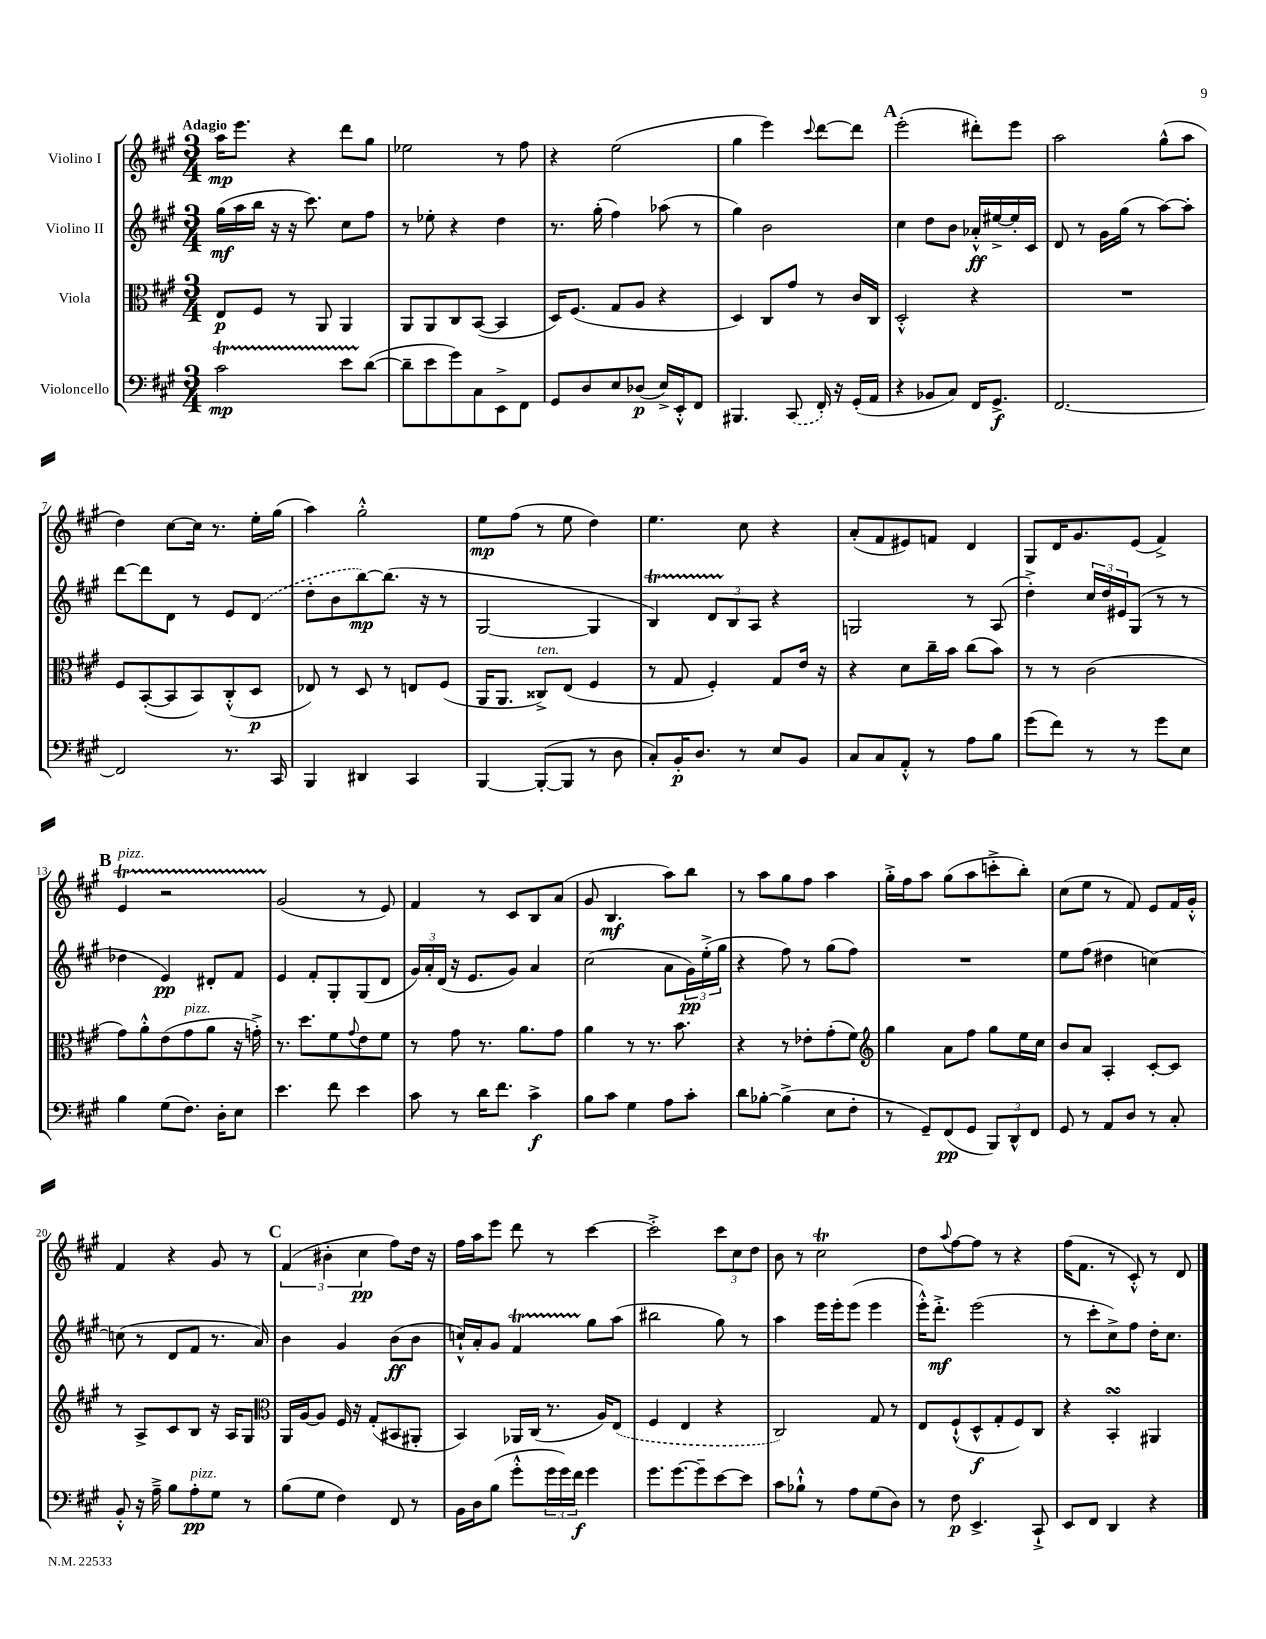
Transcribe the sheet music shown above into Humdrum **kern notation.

**kern	**kern	**kern	**kern
*staff4	*staff3	*staff2	*staff1
*clefF4	*clefC3	*clefG2	*clefG2
*k[f#c#g#]	*k[f#c#g#]	*k[f#c#g#]	*k[f#c#g#]
*M3/4	*M3/4	*M3/4	*M3/4
2c#	8E	(16gg#	16aa
.	.	16aa	8.eee
.	8F#	16bb	.
.	.	16r	.
.	8r	16r	4r
.	.	8.ccc#)	.
.	8AA	.	.
8e	4AA	8cc#	8ddd
([8d	.	8ff#	8gg#
=	=	=	=
8d~]	8AA	8r	2ee-
8e	8AA	8ee-'	.
8g#)	8C#	4r	.
8C#	([8BB	.	.
8EE^	4BB]	4dd	8r
8FF#	.	.	8ff#
=	=	=	=
8GG#	16D)	8.r	4r
.	(8.F#	.	.
8D	.	.	.
.	.	(16gg#'	.
8E	8G#	4ff#)	(2ee
(8D-	8A	.	.
16E^)	4r	(8aa-	.
16EE'^^	.	.	.
8FF#	.	8r	.
=	=	=	=
4.BBB#	4D)	4gg#)	4gg#
.	8C#	2b	4eee)
(8CC#	8g#	.	.
.	.	.	8qqccc#
16FF#')	8r	.	[8ddd
16r	.	.	.
(16GG#'	16c#	.	8ddd]
16AA	16C#	.	.
=	=	=	=
4r	2D'^^	4cc#	(2eee'
8BB-	.	8dd	.
8C#)	.	8b	.
16FF#	4r	16a-'^^	8ddd#')
8.GG#^	.	[16ee#^	.
.	.	16ee#']	8eee
.	.	16c#	.
=	=	=	=
[2.FF#	2.r	8d	2aa
.	.	8r	.
.	.	16g#	.
.	.	(16gg#	.
.	.	8r	.
.	.	[8aa)	(8gg#^^
.	.	8aa']	8aa
=	=	=	=
2FF#]	8F#	[8ddd	4dd)
.	([8BB'	8ddd]	.
.	8BB]	8d	[8cc#
.	8BB)	8r	16cc#]
.	.	.	8.r
8.r	(8C#'^^	8e	.
.	8D	(8d	16ee'
16CC#	.	.	(16gg#
=	=	=	=
4BBB	8E-)	8dd'	4aa)
.	8r	8b	.
4DD#	8D	[8bb)	2gg#'^^
.	8r	(8.bb]	.
4CC#	8E	.	.
.	.	16r	.
.	(8F#	8r	.
=	=	=	=
[4BBB	16AA	[2G#	8ee
.	8.AA	.	.
.	.	.	(8ff#
(8BBB'_	8C##^)	.	8r
8BBB]	(8E	.	8ee
8r	4F#	4G#]	4dd)
8D	.	.	.
=	=	=	=
8C#')	8r	4B)	4.ee
16BB'	8G#	.	.
8.D	.	.	.
.	4F#')	12d	.
.	.	12B	.
8r	.	.	8cc#
.	.	12A	.
8E	8G#	4r	4r
8BB	16e	.	.
.	16r	.	.
=	=	=	=
8C#	4r	2G	(8a'
8C#	.	.	8f#
8AA'^^	8d	.	8e#)
8r	16cc#~	.	8f
.	16b	.	.
8A	(8cc#	8r	4d
8B	8b)	(8A	.
=	=	=	=
(8g#	8r	4dd'^)	8G#
8f#)	8r	.	16d
.	.	.	8.g#
8r	(2c#	24cc#	.
.	.	24dd	.
.	.	24e#	.
8r	.	(8G#	(8e
8g#	.	8r	4f#^)
8E	.	8r	.
=	=	=	=
4B	8g#)	4dd-	4e
.	8a'^^	.	.
(8G#	(8e	4e)	2r
8.F#)	8g#	.	.
.	8a	8d#'	.
16D'	.	.	.
8E	16r	8f#	.
.	16g'^)	.	.
=	=	=	=
4.e	8.r	4e	(2g#
.	8.dd	.	.
.	.	8f#'	.
8f#	8f#	8G#'	.
.	8qqg#	.	.
4e	8e	(8G#	8r
.	8f#	8d	8e)
=	=	=	=
8c#	8r	24g#)	4f#
.	.	24a'	.
.	.	(24d	.
8r	8g#	16r	.
.	.	8.e	.
16d	8.r	.	8r
8.f#	.	.	.
.	.	8g#)	8c#
.	8.a	.	.
4c#^	.	4a	8B
.	8g#	.	(8a
=	=	=	=
8B	4a	(2cc#	8g#
8c#	.	.	4.B
4G#	8r	.	.
.	8.r	.	.
8A	.	8a	8aa)
.	8.b	.	.
8c#'	.	24g#)	8bb
.	.	(24ee'^	.
.	.	24gg#	.
=	=	=	=
8d	4r	4r	8r
[8B-'	.	.	8aa
(4B-^]	8r	8ff#)	8gg#
.	8e-'	8r	8ff#
8E	(8g#'	(8gg#	4aa
8F#'	8f#)	8ff#)	.
=	=	=	=
*	*clefG2	*	*
8r	4gg#	2.r	16gg#'^
.	.	.	16ff#
8GG#~)	.	.	8aa
(8FF#	8a	.	(8gg#
8GG#	8ff#	.	8aa
12BBB)	8gg#	.	8ccc'^
12DD^^	.	.	.
.	16ee	.	8bb')
12FF#	.	.	.
.	16cc#	.	.
=	=	=	=
8GG#	8b	8ee	(8cc#
8r	8a	(8ff#	8ee
8AA	4A'	4dd#	8r
8D	.	.	8f#)
8r	[8c#'	[4cc)	8e
8C#'	8c#]	.	16f#
.	.	.	16g#'^^
=	=	=	=
8BB'^^	8r	(8cc]	4f#
16r	8A^	8r	.
16A~^	.	.	.
8B	8c#	8d	4r
8A'	8B	8f#	.
8G#	16r	8.r	8g#
.	16A	.	.
8r	8G#	.	8r
.	.	16a)	.
=	=	=	=
*	*clefC3	*	*
(8B	16AA	4b	(6f#
.	[16A	.	.
8G#	8A]	.	.
.	.	.	6b#'
4F#)	16F#	4g#	.
.	16r	.	.
.	.	.	6cc#
.	(8G#'	.	.
8FF#	8BB#	(8b	8ff#)
8r	8AA#'	8b	16dd
.	.	.	16r
=	=	=	=
16BB	4BB)	16cc`^^)	16ff#
16D	.	16a'	16aa
(8B	.	8g#	8eee
8g#'^^	16AA-	4f#	8ddd
.	(16C#	.	.
24g#	8.r	.	8r
24g#)	.	.	.
24f#	.	.	.
4g#	.	8gg#	[4ccc#
.	16A)	.	.
.	(8E	(8aa	.
=	=	=	=
8.g#	4F#	2bb#	2ccc#'^]
[8.g#	.	.	.
.	4E	.	.
8g#~]	.	.	.
[8e	4r	8gg#)	12ccc#
.	.	.	12cc#
8e]	.	8r	.
.	.	.	12dd
=	=	=	=
8c#	2C#)	4aa	8b
8B-`^^	.	.	8r
8r	.	16eee	2cc#
.	.	16eee'	.
8A	.	(8eee	.
(8G#	8G#	4eee	.
8D)	8r	.	.
=	=	=	=
8r	8E	16eee'^^)	8dd
.	.	8.ddd'^	.
.	.	.	8qqaa
8F#	(8F#`^^	.	[8ff#
4.EE^	8D^^	(2eee	8ff#]
.	8G#'	.	8r
.	8F#)	.	4r
8CC#`^	8C#	.	.
=	=	=	=
8EE	4r	8r	(16ff#
.	.	.	8.f#
8FF#	.	8ccc#'	.
4DD	4BB'	8cc#^)	8r
.	.	8ff#	8c#'^^)
4r	4AA#	16dd'	8r
.	.	8.cc#	.
.	.	.	8d
==	==	==	==
*-	*-	*-	*-
